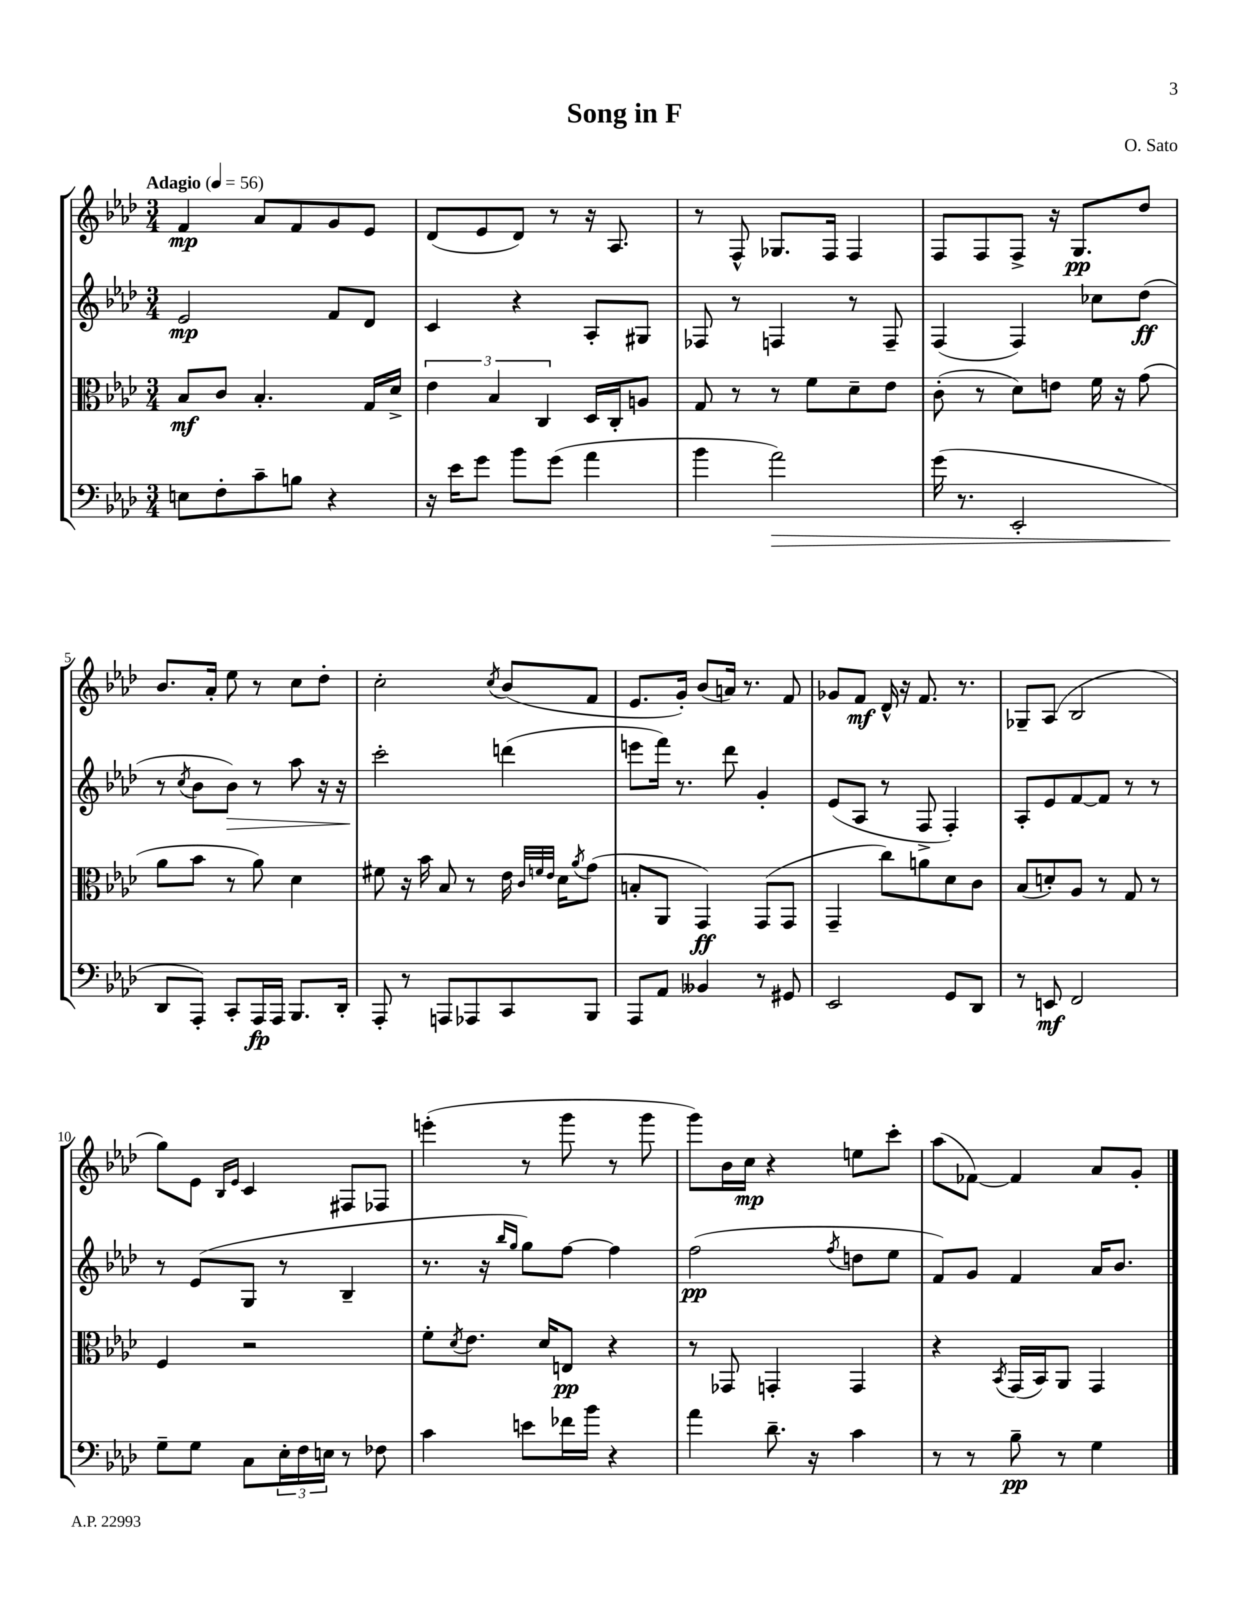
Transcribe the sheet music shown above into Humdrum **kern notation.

**kern	**kern	**kern	**kern
*staff4	*staff3	*staff2	*staff1
*clefF4	*clefC3	*clefG2	*clefG2
*k[b-e-a-d-]	*k[b-e-a-d-]	*k[b-e-a-d-]	*k[b-e-a-d-]
*M3/4	*M3/4	*M3/4	*M3/4
*MM56	*MM56	*MM56	*MM56
8E\L	8B-/L	2e-/	4f/
8F'\	8c/J	.	.
8c~\	4.B-'/	.	8a-/L
8B\J	.	.	8f/
4r	.	8f/L	8g/
.	16G/LL	8d-/J	8e-/J
.	16d-^/JJ	.	.
=	=	=	=
16r	6e-\	4c/	(8d-/L
16e-\LK	.	.	.
8g\J	.	.	8e-/
.	6B-/	.	.
8b-\L	.	4r	8d-/J)
.	6C/	.	.
(8g\J	.	.	8r
4a-\	16D-/LL	8A-'/L	16r
.	16C'/J	.	8.A-/
.	8A/J	8G#/J	.
=	=	=	=
4b-\	8G/	8F-/	8r
.	8r	8r	8F^^/
2a-\)	8r	4F/	8.G-/L
.	8f\L	.	.
.	.	.	16F/Jk
.	8d-~\	8r	4F/
.	8e-\J	8F~/	.
=	=	=	=
(16g\	(8c'\	(4F/	8F/L
8.r	.	.	.
.	8r	.	8F/
2EE-'/	8d-\L)	4F/)	8F^/J
.	8e\J	.	16r
.	.	.	8.G/L
.	16f\	8cc-\L	.
.	16r	.	.
.	(8g\	(8dd-\J	8dd-/J
=	=	=	=
8DD-/L	8a-\L	8r	8.b-/L
.	.	8qcc/	.
8AAA-'/J)	8b-\J	8b-\L	.
.	.	.	16a-'/Jk
8CC'/L	8r	8b-\J)	8ee-\
16AAA-/L	8a-\)	8r	8r
16AAA-/JJ	.	.	.
8.BBB-/L	4d-\	8aa-\	8cc\L
.	.	16r	8dd-'\J
16DD-'/Jk	.	16r	.
=	=	=	=
8AAA-'/	8f#\	2ccc'\	2cc'\
8r	16r	.	.
.	16b-\	.	.
8AAA/L	8B-/	.	.
8AAA-/	8r	.	.
.	.	.	8qcc/
8CC/	16e-\	(4ddd\	(8b-/L
.	32qqc/LLL	.	.
.	32qqf/	.	.
.	32qqe-/JJJ	.	.
.	16d-\LK	.	.
.	8qa-/	.	.
8BBB-/J	(8g\J	.	8f/J
=	=	=	=
8AAA-/L	8B'/L	8eee\L	8.e-/L
8AA-/J	8AA-/J	16fff\Jk)	.
.	.	8.r	16g'/Jk)
4BB--/	4GG/)	.	(8b-/L
.	.	8ddd-\	16a/Jk)
.	.	.	8.r
8r	(8GG/L	4g'/	.
8GG#/	8GG/J	.	8f/
=	=	=	=
2EE-/	4GG~/	(8e-/L	8g-/L
.	.	8A-/J	8f/J
.	8cc\L)	8r	16d-^^/
.	.	.	16r
.	8a\	8F^/	8.f/
8GG/L	8d-\	4F'/)	.
.	.	.	8.r
8DD-/J	8c\J	.	.
=	=	=	=
8r	(8B-/L	8A-'/L	8G-~/L
8EE/	8d'/)	8e-/	(8A-/J
2FF/	8A-/J	[8f/	2B-/
.	8r	8f/]J	.
.	8G/	8r	.
.	8r	8r	.
=	=	=	=
8G~\L	4F/	8r	8gg\L)
8G\J	.	(8e-/L	8e-\J
.	.	.	16qqB-/LL
.	.	.	16qqe-/JJ
8C\L	2r	8G/J	4c/
24E-'\L	.	8r	.
24F\	.	.	.
24E\JJ	.	.	.
8r	.	4B-~/	8F#/L
8F-\	.	.	8F-/J
=	=	=	=
4c\	8f'\L	8.r	(4eee'\
.	8qd-/	.	.
.	8.e-\J	.	.
.	.	16r	.
.	.	16qqbb-/LL	.
.	.	16qqgg/JJ	.
8e\L	.	8gg\L)	8r
.	16d-/LK	.	.
16f-\L	8E/J	[8ff\J	8ggg\
16b-\JJ	.	.	.
4r	4r	4ff\]	8r
.	.	.	8ggg\
=	=	=	=
4a-\	8r	(2ff\	8ggg\L)
.	8GG-/	.	16b-\L
.	.	.	16cc\JJ
8.d-~\	4GG'/	.	4r
16r	.	.	.
.	.	8qff/	.
4c\	4GG/	8dd\L	8ee\L
.	.	8ee-\J	8ccc'\J
=	=	=	=
8r	4r	8f/L)	(8aa-\L
8r	.	8g/J	[8f-\J)
.	8qBB-/	.	.
8B-~\	(16GG/LL	4f/	4f-/]
.	16BB-/J)	.	.
8r	8AA-/J	.	.
4G\	4GG/	16a-/LK	8a-/L
.	.	8.b-/J	.
.	.	.	8g'/J
==	==	==	==
*-	*-	*-	*-
